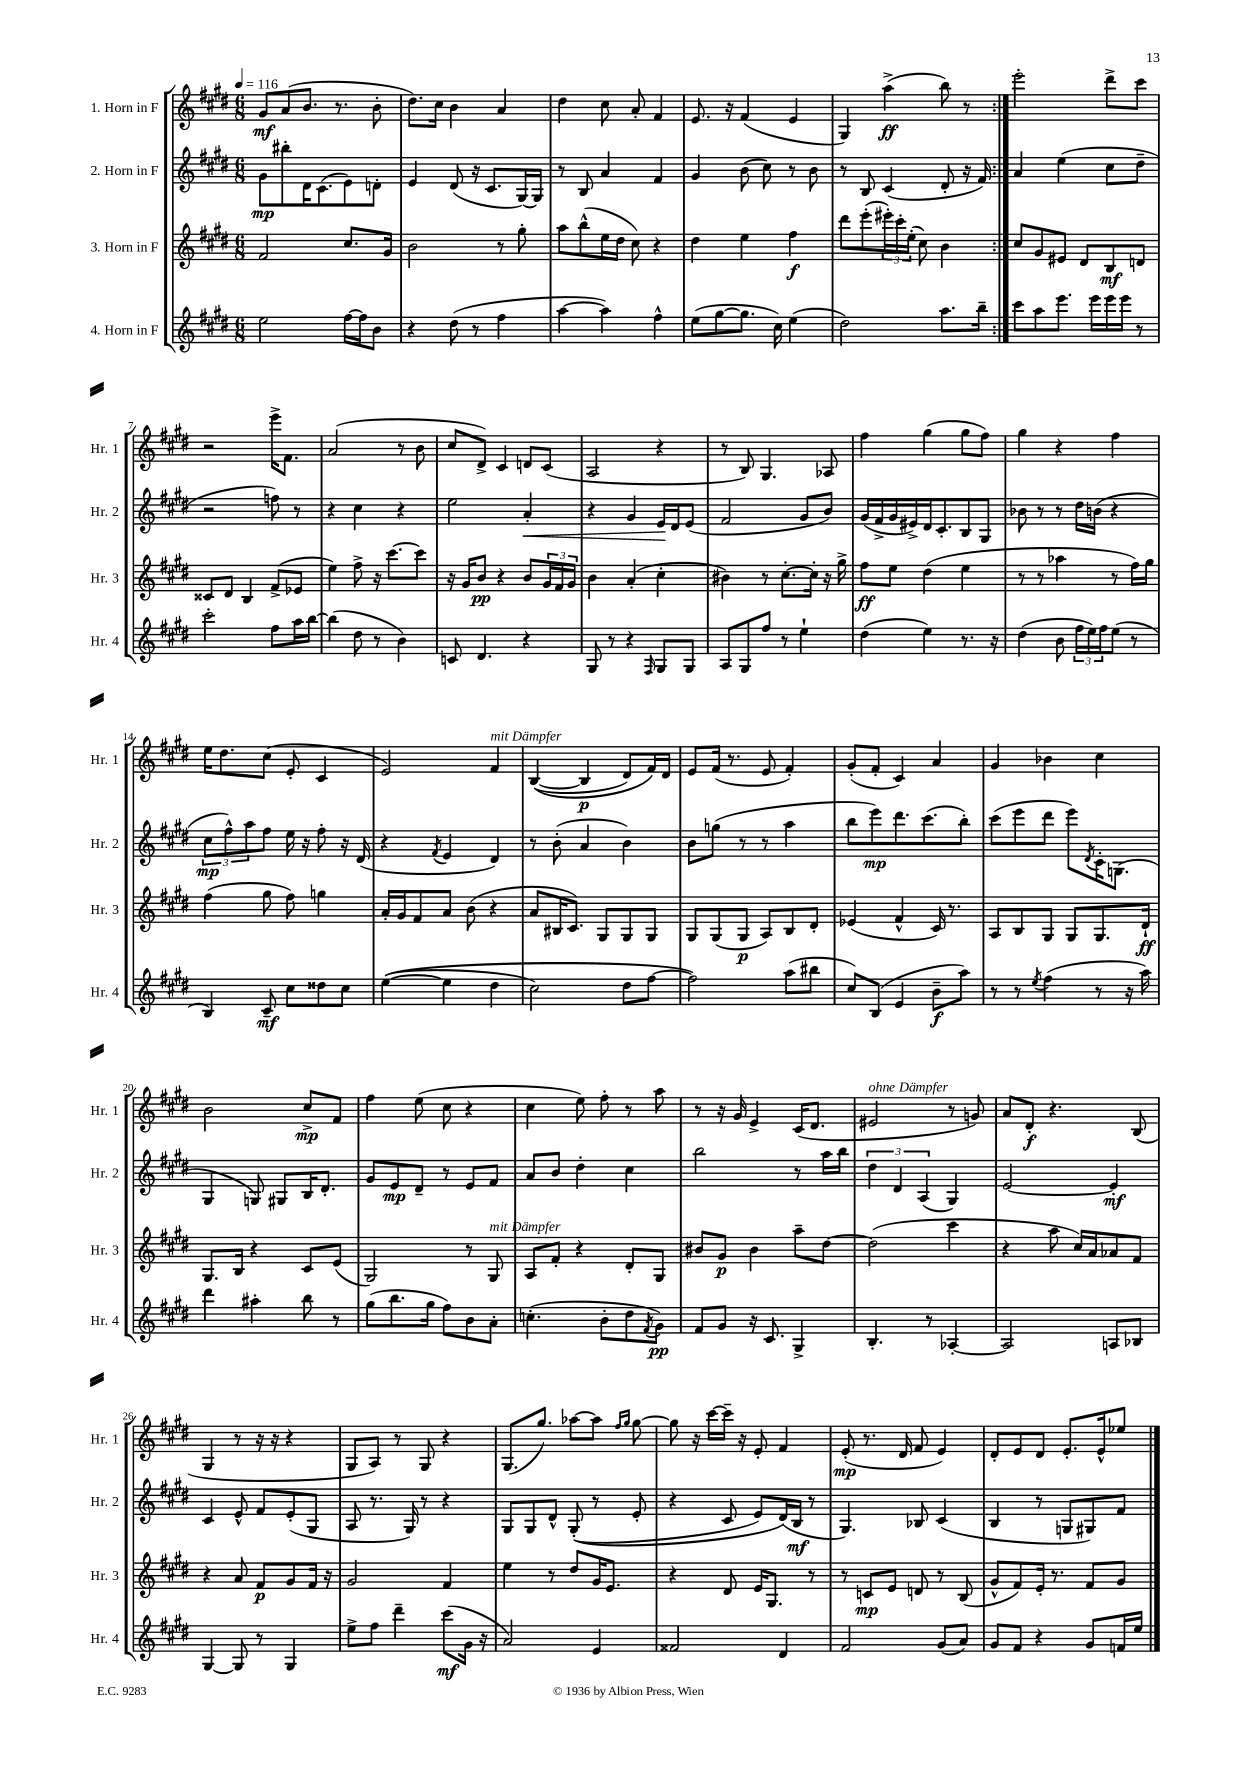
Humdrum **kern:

**kern	**kern	**kern	**kern
*staff4	*staff3	*staff2	*staff1
*clefG2	*clefG2	*clefG2	*clefG2
*k[f#c#g#d#]	*k[f#c#g#d#]	*k[f#c#g#d#]	*k[f#c#g#d#]
*M6/8	*M6/8	*M6/8	*M6/8
*MM116	*MM116	*MM116	*MM116
2ee	2f#	8g#	8g#
.	.	8bb#'	(8a
.	.	16d#	8.b
.	.	(8.c#	.
.	.	.	8.r
[16ff#	8.cc#	8e)	.
16ff#]	.	.	.
8b	.	8d'	8b'
.	16g#	.	.
=	=	=	=
4r	2b	4e	8.dd#)
.	.	.	16cc#
(8dd#	.	(8d#	4b
8r	.	16r	.
.	.	8.c#	.
4ff#	8r	.	4a
.	8gg#'	[16G#)	.
.	.	16G#]	.
=	=	=	=
[4aa	8aa	8r	4dd#
.	(8bb^^	8B	.
4aa])	16ee	4a	8cc#
.	16dd#	.	.
.	8cc#)	.	8a'
4ff#^^	4r	4f#	4f#
=	=	=	=
(8ee	4dd#	4g#	8.e
[8gg#	.	.	.
.	.	.	16r
8.gg#]	4ee	(8b	(4f#
.	.	8cc#)	.
16cc#)	.	.	.
(4ee	4ff#	8r	4e
.	.	8b	.
=	=	=	=
2dd#)	8ddd#	8r	4G#)
.	(8eee'	8B	.
.	24eee#')	(4c#	(4aa^
.	24ccc#'	.	.
.	(24ee'	.	.
.	8cc#)	.	.
8.aa	4b	8d#'	8bb)
.	.	16r	8r
16bb~	.	16f#)	.
=:|!	=:|!	=:|!	=:|!
8ccc#	8cc#	4a	2eee'
8aa	8g#	.	.
8.eee	8e#	(4ee	.
.	8d#	.	.
16eee	.	.	.
16eee	8B	8cc#	8ddd#^
16eee	.	.	.
8r	8d	8dd#~	8ccc#
=	=	=	=
2ccc#'	8c##	2r	2r
.	8d#	.	.
.	4B	.	.
8ff#	(8f#^	8ff)	16eee^
.	.	.	8.f#
16aa	8e-	8r	.
[16bb	.	.	.
=	=	=	=
(4bb]	4ee)	4r	(2a
8dd#	8ff#^	4cc#	.
8r	16r	.	.
.	[8.ccc#	.	.
4b)	.	4r	8r
.	8ccc#]	.	8b
=	=	=	=
8c	16r	2ee	8cc#
.	16g#	.	.
4.d#	8b	.	8d#^)
.	4r	.	4c#
4r	8b	4a'	8d
.	24g#	.	(8c#
.	24f#	.	.
.	24g#	.	.
=	=	=	=
8G#	4b	4r	2A
8r	.	.	.
4r	(4a'	4g#	.
16qqF#	.	.	.
8G#	4cc#'	16e	4r
.	.	16d#	.
8G#	.	(8e	.
=	=	=	=
8A	4b#)	2f#	8r
8G#	.	.	8B)
8ff#	8r	.	4.G#
8r	[8.cc#'	.	.
4ee`	.	8g#	.
.	16cc#']	.	.
.	16r	8b)	8A-
.	16gg#^	.	.
=	=	=	=
(4dd#	8ff#	(16g#	4ff#
.	.	16f#^	.
.	8ee	16g#	.
.	.	16e#^)	.
4ee)	(4dd#	16d#	(4gg#
.	.	8.c#'	.
8.r	4ee	8B	8gg#
.	.	8G#	8ff#)
16r	.	.	.
=	=	=	=
(4dd#	8r	8b-	4gg#
.	8r	8r	.
8b	4aa-	8r	4r
24ff#	.	16dd#	.
24ee)	.	.	.
.	.	(16b	.
24ff#	.	.	.
(8ee	8r	4r	4ff#
8r	16ff#)	.	.
.	16gg#	.	.
=	=	=	=
4B)	(4ff#	12cc#	16ee
.	.	.	8.dd#
.	.	12ff#^^)	.
.	.	12aa	.
8c#~	8gg#	8ff#	(8cc#
8cc#	8ff#)	16ee	8e'
.	.	16r	.
8dd##	4gg	8ff#'	4c#
8cc#	.	16r	.
.	.	(16d#	.
=	=	=	=
&(([4ee	16a'	4r	2e)
.	16g#	.	.
.	8f#	.	.
.	.	8qf#	.
4ee]	8a	4e	.
.	(8b	.	.
4dd#	4r	4d#)	4f#
=	=	=	=
2cc#)	8a	8r	&(([4B
.	16B#	(8b'	.
.	8.c#)	.	.
.	.	4a	4B]
.	8G#	.	.
8dd#	8G#	4b)	8d#)
[8ff#	8G#	.	16f#&)
.	.	.	16d#
=	=	=	=
2ff#]&)	8G#	8b	8e
.	(8G#	(8gg	(16f#
.	.	.	8.r
.	8G#	8r	.
.	8A)	8r	8e
(8aa	8B	4aa	4f#')
8bb#	8d#'	.	.
=	=	=	=
8cc#)	(4e-	8bb	(8g#'
(8B	.	8eee)	8f#'
4e	4f#^^	8.ddd#	4c#)
.	.	(8.ccc#	.
8b~	16c#)	.	4a
.	8.r	.	.
8aa)	.	8bb')	.
=	=	=	=
8r	8A	(8ccc#	4g#
8r	8B	8eee	.
8qee	.	.	.
(4ff#	8G#	8ddd#	4b-
.	8G#	8eee)	.
.	.	8qd#	.
8r	8.G#	16c#'	4cc#
.	.	(8.G	.
16r	.	.	.
16aa)	16d#`	.	.
=	=	=	=
4ddd#	8.G#	4G#	2b
.	16B	.	.
4aa#'	4r	8G)	.
.	.	8G#	.
8bb	8c#	16B	8cc#^
.	.	8.d#'	.
8r	(8e	.	8f#
=	=	=	=
(8gg#	2G#)	8g#	4ff#
8.bb	.	8e	.
.	.	8d#~	(8ee
16gg#	.	.	.
8ff#)	.	8r	8cc#
8b	8r	8e	4r
8a'	8G#	8f#	.
=	=	=	=
(4.cc'	8A	8a	4cc#
.	8f#'	8b	.
.	4r	4dd#'	8ee)
8b'	.	.	8ff#'
8dd#	8d#'	4cc#	8r
8qf#	.	.	.
8g#)	8G#	.	8aa
=	=	=	=
8f#	8b#	2bb	8r
8g#	8g#	.	16r
.	.	.	16g#
16r	4b#	.	4e^
8.c#	.	.	.
4G#^	8aa~	8r	(16c#
.	.	.	8.d#
.	[8dd#	16aa	.
.	.	16bb	.
=	=	=	=
4.B'	(2dd#]	6dd#	2e#
.	.	6d#	.
.	.	(6A	.
8r	.	.	.
[4A-'	4ccc#	4G#)	8r
.	.	.	8g)
=	=	=	=
2A-]	4r	[2e	8a
.	.	.	8d#'
.	8aa	.	4.r
.	16cc#)	.	.
.	16a	.	.
8A	8a-	4e']	.
8B-	8f#	.	(8B
=	=	=	=
[4G#	4r	4c#	4G#
8G#]	8a	8e^^	8r
8r	8f#	8f#	16r
.	.	.	16r
4G#	8g#	(8e'	4r
.	16f#	8G#	.
.	16r	.	.
=	=	=	=
8ee^	2g#	8A	8G#
8ff#	.	8.r	8A)
4ddd#~	.	.	8r
.	.	16G#)	.
.	.	8r	8G#
(8ccc#	4f#	4r	4r
16g#	.	.	.
16r	.	.	.
=	=	=	=
2a)	4ee	8G#	(8.G#
.	.	8G#	.
.	.	.	8.gg#)
.	8r	8d#^^	.
.	8dd#	&((8G#'	[8aa-
4e	16g#	8r	8aa-]
.	8.e	.	.
.	.	.	16qqff#
.	.	.	16qqgg#
.	.	8e'	[8gg#
=	=	=	=
2f##	4r	4r	8gg#]
.	.	.	16r
.	.	.	[16ccc#
.	8d#	8c#	16ccc#~]
.	.	.	16r
.	16e	8e)	8e'
.	8.G#	.	.
4d#	.	(16d#&)	4f#
.	.	16B	.
.	8r	8r	.
=	=	=	=
2f#	8r	4.G#)	(8e'
.	8c	.	8.r
.	8e	.	.
.	.	.	16d#
.	8d	8B-	8f#
(8g#	8r	(4c#	4e)
8a)	(8B	.	.
=	=	=	=
8g#	8g#^^	4B	8d#'
8f#	8f#)	.	8e
4r	16e'	8r	8d#
.	8.r	.	.
.	.	8G	8.e'
8g#	8f#	8G#)	.
.	.	.	16e^^
16f	8g#	8f#	8ee-
16ee	.	.	.
==	==	==	==
*-	*-	*-	*-
